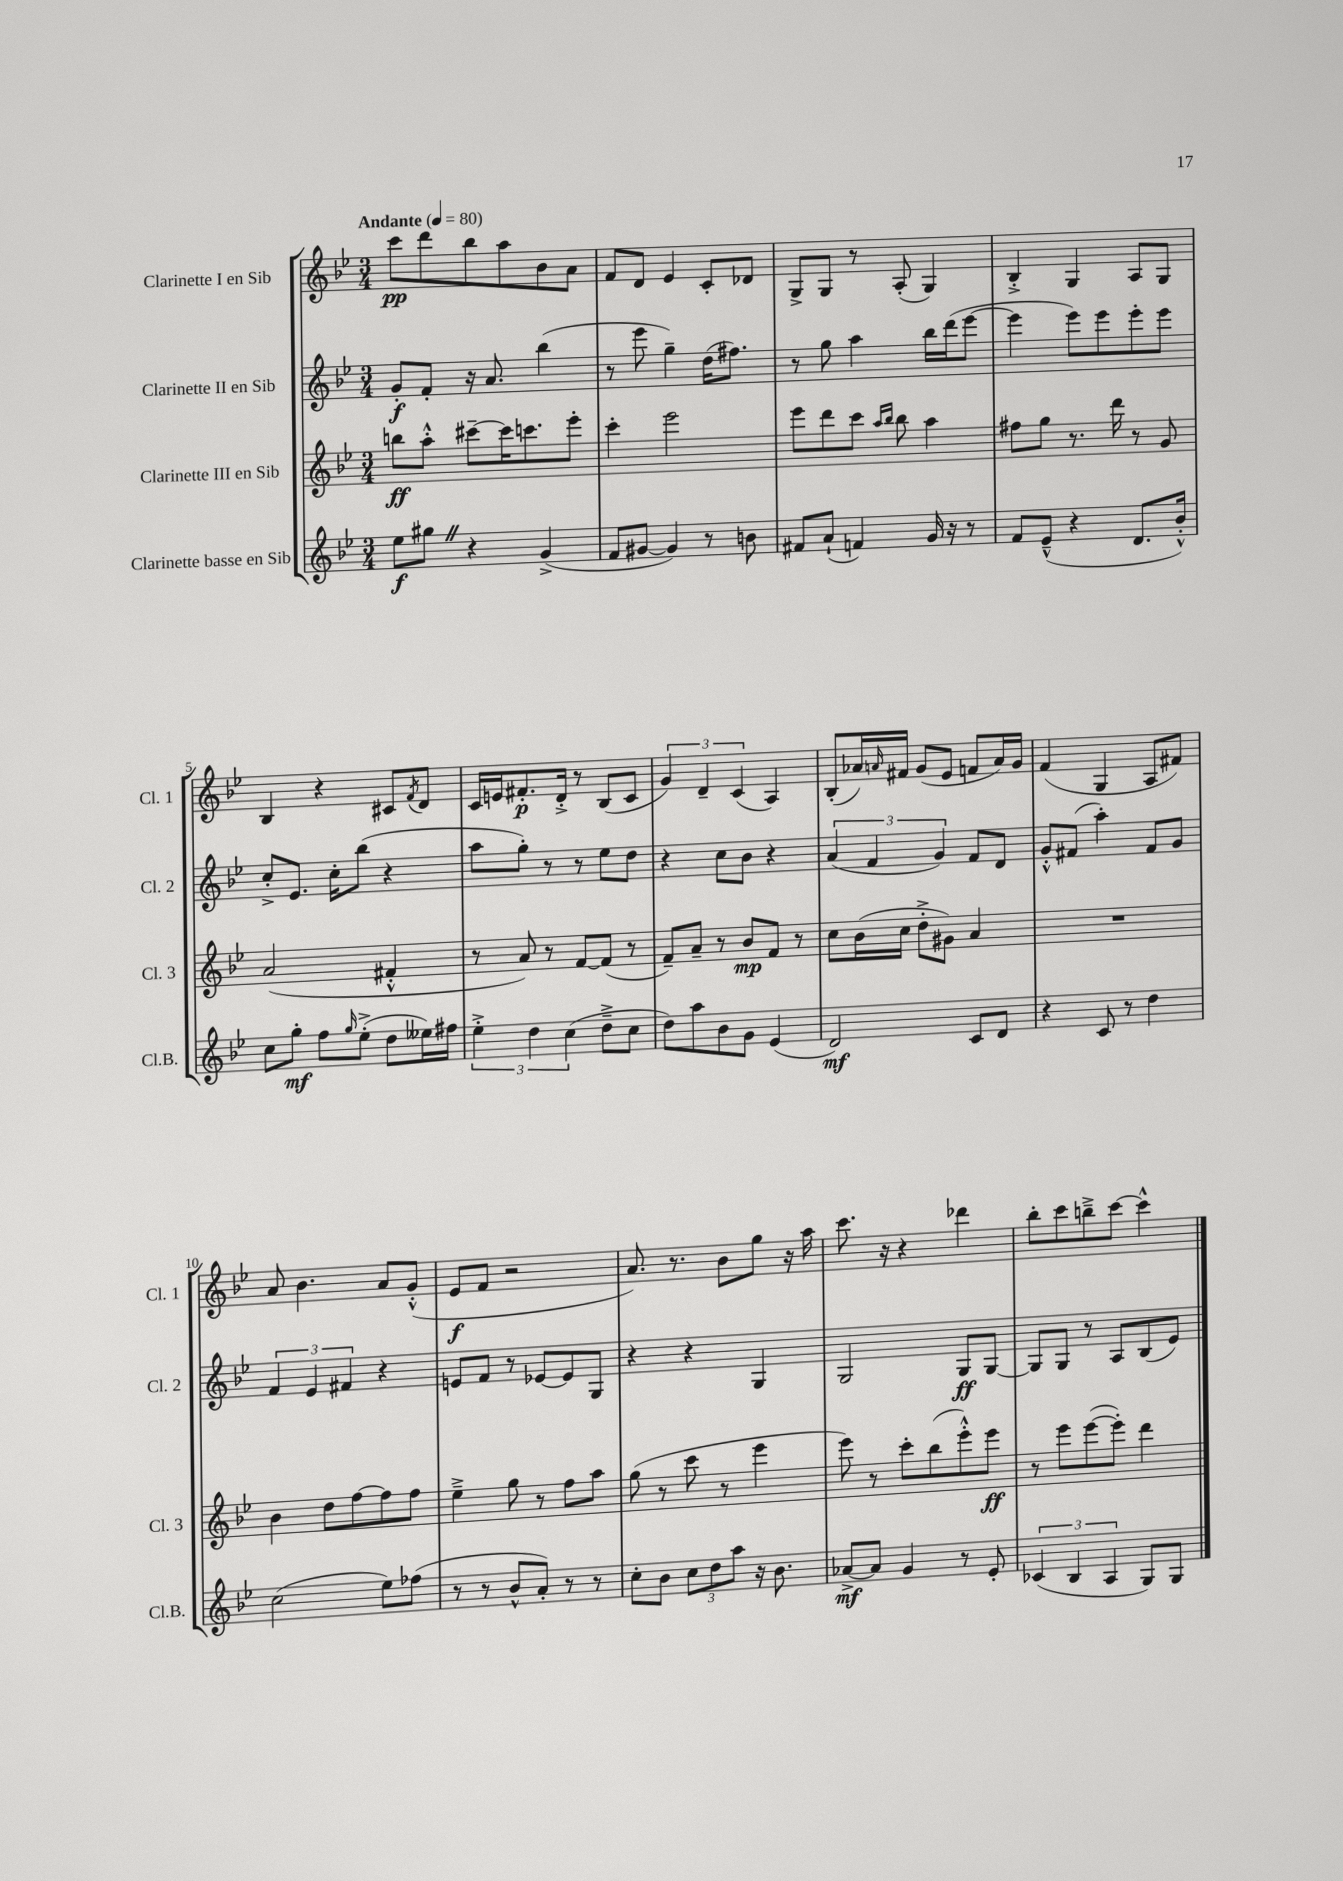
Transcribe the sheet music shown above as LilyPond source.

<<
\new StaffGroup <<
\new Staff = "s0" \with { instrumentName = "Clarinette I en Sib" shortInstrumentName = "Cl. 1" } {
    \clef treble \key bes \major \numericTimeSignature \time 3/4 \tempo "Andante" 4 = 80
    c'''8\pp d'''8 bes''8 a''8 bes'8 a'8 |
    f'8 d'8 ees'4 c'8-. des'8 |
    g8-> g8 r8 a8-.( g4) |
    bes4-.-> g4 a8 g8 |
    bes4 r4 cis'8 \acciaccatura { f'8 } d'8 |
    c'16 e'16 fis'8.-.\p d'16-.-> r8 bes8( c'8 |
    \tuplet 3/2 { g'4) d'4-- c'4( } a4) |
    bes8-.( aes'16) \grace { a'16 } fis'16 g'8( ees'8 f'8 a'16) g'16 |
    f'4( g4 a8 fis'8) |
    a'8 bes'4. a'8 g'8-.-^( |
    ees'8\f f'8 r2 |
    a'8.) r8. bes'8 g''8 r16 a''16 |
    c'''8. r16 r4 des'''4 |
    bes''8-. c'''8 b''8---> c'''8~ c'''4-^ \bar "|." |
}
\new Staff = "s1" \with { instrumentName = "Clarinette II en Sib" shortInstrumentName = "Cl. 2" } {
    \clef treble \key bes \major \numericTimeSignature \time 3/4
    g'8-.\f f'8-. r16 a'8. bes''4( |
    r8 ees'''8 g''4--) d''16( fis''8.) |
    r8 g''8 a''4 bes''16 d'''16( ees'''8~ |
    ees'''4 ees'''8) ees'''8 ees'''8-. ees'''8 |
    c''8-.-> ees'8. c''16-. bes''8( r4 |
    a''8 g''8-.) r8 r8 ees''8 d''8 |
    r4 c''8 bes'8 r4 |
    \tuplet 3/2 { a'4( f'4 g'4) } f'8 d'8 |
    g'8-.-^ fis'8( a''4-.) fis'8 g'8 |
    \tuplet 3/2 { f'4 ees'4 fis'4 } r4 |
    e'8 f'8 r8 ees'8~ ees'8 g8 |
    r4 r4 g4 |
    g2 g8\ff g8~ |
    g8 g8 r8 a8 bes8( ees'8) \bar "|." |
}
\new Staff = "s2" \with { instrumentName = "Clarinette III en Sib" shortInstrumentName = "Cl. 3" } {
    \clef treble \key bes \major \numericTimeSignature \time 3/4
    b''8\ff a''8-.-^ cis'''8~-- cis'''16 c'''8. ees'''8-. |
    c'''4-. ees'''2 |
    ees'''8 d'''8 c'''8 \grace { a''16 bes''16 } bes''8 a''4 |
    fis''8 g''8 r8. d'''16 r8 g'8 |
    a'2( fis'4-.-^ |
    r8 a'8) r8 f'8~ f'8( r8 |
    f'8--) a'8-- r8 bes'8\mp f'8 r8 |
    c''8 bes'16( c''16 d''8-.-> gis'8) a'4 |
    R2. |
    bes'4 d''8 f''8~ f''8 f''8 |
    ees''4---> g''8 r8 f''8 a''8 |
    g''8( r8 c'''8 r8 ees'''4 |
    ees'''8) r8 c'''8-. bes''8( ees'''8-.-^) ees'''8\ff |
    r8 ees'''8 ees'''8~( ees'''8-.) d'''4 \bar "|." |
}
\new Staff = "s3" \with { instrumentName = "Clarinette basse en Sib" shortInstrumentName = "Cl.B." } {
    \clef treble \key bes \major \numericTimeSignature \time 3/4
    ees''8\f gis''8 \once \override BreathingSign.text = \markup { \musicglyph "scripts.caesura.straight" } \breathe r4 g'4->( |
    f'8 gis'8~ gis'4) r8 b'8 |
    fis'8 a'8-!( f'4) g'16 r16 r8 |
    f'8 ees'8---^( r4 d'8. bes'16-.-^) |
    c''8 g''8-.\mf f''8 \grace { g''16 } ees''8-.->( d''8 eeses''16) fis''16 |
    \tuplet 3/2 { ees''4-.-> d''4 c''4( } d''8---> c''8 |
    d''8) a''8 bes'8 g'8 ees'4( |
    d'2\mf) c'8 d'8 |
    r4 c'8 r8 d''4 |
    c''2( ees''8) fes''8( |
    r8 r8 bes'8-^ a'8-.) r8 r8 |
    c''8-. bes'8 \tuplet 3/2 { c''8 d''8 a''8 } r16 bes'8. |
    aes'8~->\mf aes'8 g'4 r8 ees'8-. |
    \tuplet 3/2 { ces'4( bes4 a4 } g8) g8 \bar "|." |
}
>>
>>
